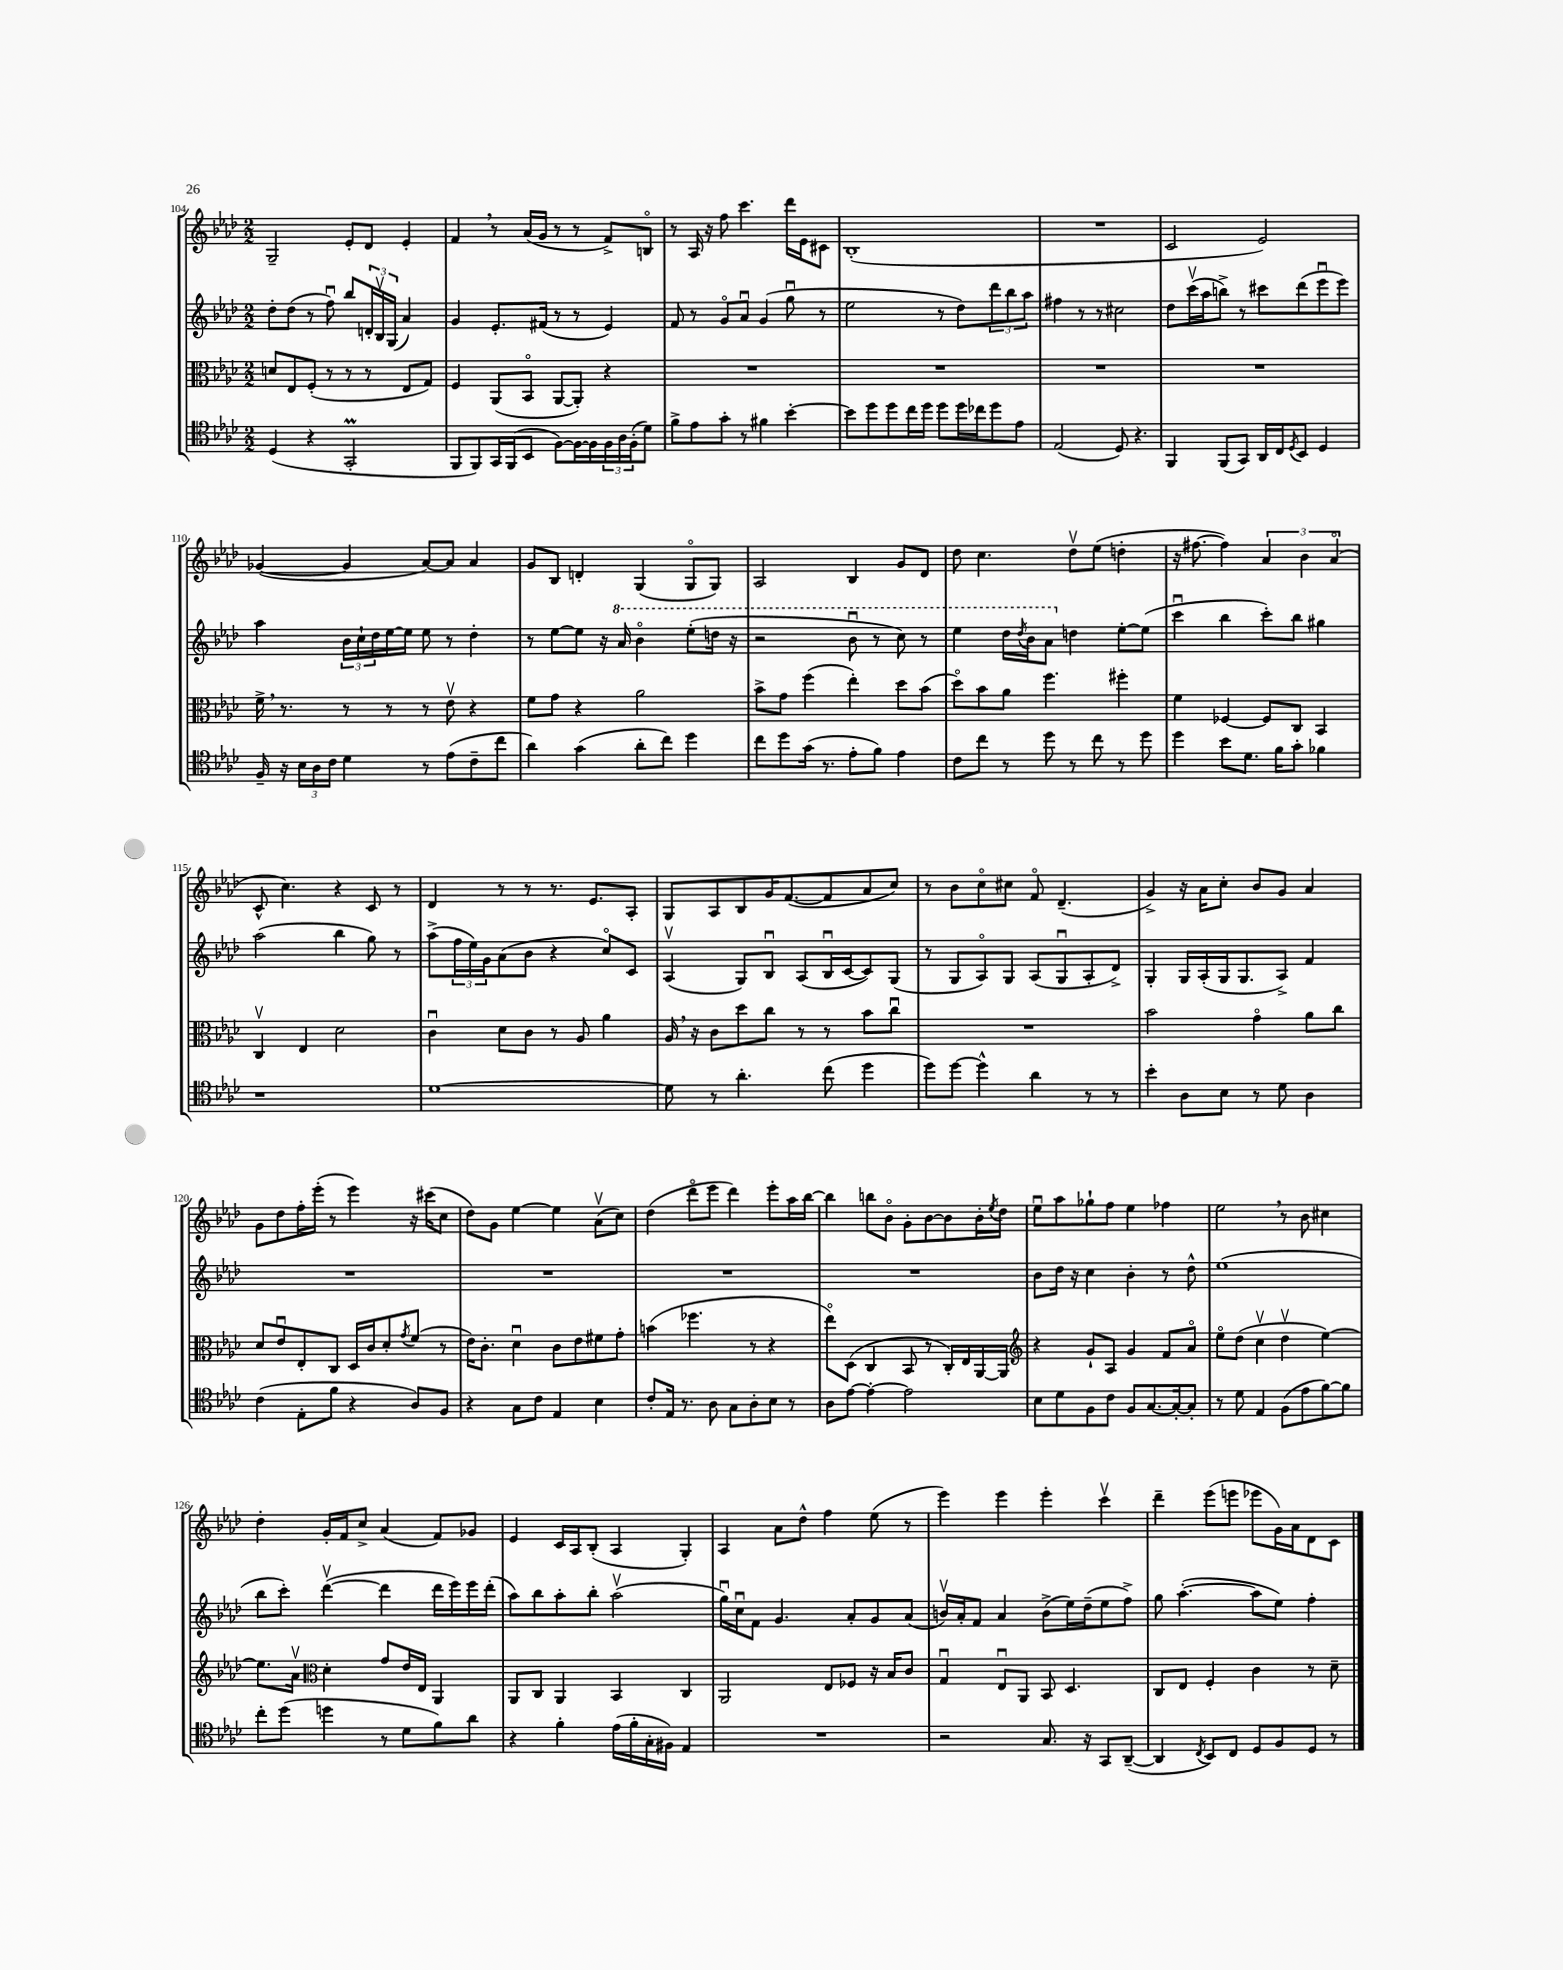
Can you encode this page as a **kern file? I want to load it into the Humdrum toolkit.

**kern	**kern	**kern	**kern
*staff4	*staff3	*staff2	*staff1
*clefC4	*clefC3	*clefG2	*clefG2
*k[b-e-a-d-]	*k[b-e-a-d-]	*k[b-e-a-d-]	*k[b-e-a-d-]
*M2/2	*M2/2	*M2/2	*M2/2
(4D-/	8d/L	8dd-'\L	2G~/
.	8E-/	(8dd-\J	.
4r	(8F'/J	8r	.
.	8r	8ffu\)	.
2GG'/	8r	8bb-/L	8e-'/L
.	8r	24d'/L	8d-/J
.	.	24B-v/	.
.	.	(24G/JJ	.
.	8E-/L	4a-/)	4e-'/
.	8G/J)	.	.
=	=	=	=
8FF/L	4F/	4g/	4f/
8FF/)	.	.	.
16GG/L	(8AA-/L	8.e-'/L	8r
(16FF/J	.	.	.
8BB-/J	8BB-o/J	.	(16a-/LL
.	.	(16f#/Jk	16g/JJ
[8F\L)	[8AA-/L	8r	8r
16F\_L	8AA-'/]J)	8r	8r
16F\]	.	.	.
24F\	4r	4e-/)	8f^/L)
24A-\	.	.	.
(24F'\J	.	.	.
8d-\J)	.	.	8Bo/J
=	=	=	=
8f^\L	1r	8f/	8r
8e-\	.	8r	16A-/
.	.	.	16r
8g'\J	.	8go/L	8ff\
8r	.	8a-u/J	4.ccc\
4f#\	.	(4g/	.
[4b-'\	.	8ggu\	16ddd-\LL
.	.	.	16e-\J
.	.	8r	8c#\J
=	=	=	=
8b-\]L	1r	2ee-\	(1B-'
8dd-\	.	.	.
8dd-\	.	.	.
16cc\L	.	.	.
16dd-\JJ	.	.	.
8dd-\L	.	8r	.
16dd-\L	.	8dd-\L)	.
16cc-\J	.	.	.
8dd-\	.	12ddd-\	.
.	.	12bb-\	.
8e-\J	.	.	.
.	.	12aa-\J	.
=	=	=	=
(2E-/	1r	4ff#\	1r
.	.	8r	.
.	.	8r	.
8D-/)	.	2cc#\	.
4.r	.	.	.
=	=	=	=
4FF/	1r	8dd-\L	2c/
.	.	(16cccv\L	.
.	.	16aa-\J	.
(8FF/L	.	8bb^\J)	.
8GG/J)	.	8r	.
16AA-/LL	.	8ccc#\L	2e-/)
16C/J	.	.	.
8qD-/	.	.	.
8BB-/J	.	(8ddd-\	.
4D-/	.	8eee-u\	.
.	.	8eee-\J)	.
=	=	=	=
16F~/	16f^\	4aa-\	([4g-/
16r	8.r	.	.
24B-\LL	.	.	.
24A-\	.	.	.
24c\JJ	.	.	.
4d-\	8r	24b-\LL	4g-/]
.	.	24cc`\	.
.	.	24dd-\	.
.	8r	[16ee-\	.
.	.	16ee-\]JJ	.
8r	8r	8ee-\	[8a-/L)
(8e-\L	8e-v\	8r	8a-/]J
8c~\	4r	4dd-'\	4a-/
8cc\J	.	.	.
=	=	=	=
4a-\)	8f\L	8r	8g/L
.	8g\J	[8ee-\L	8B-/J
(4g\	4r	8ee-\]J	4d'/
.	.	16r	.
.	.	16aa-/	.
8a-'\L	2a-\	4bb-o\	(4G/
8cc\J)	.	.	.
4dd-\	.	(8eee-'\L	8Go/L
.	.	16ddd\Jk	8G/J)
.	.	16r	.
=	=	=	=
8cc\L	8b-^\L	2r	2A-/
8dd-\	8g\J	.	.
(16g\Jk	(4ff\	.	.
8.r	.	.	.
8e-'\L	4ee-'\)	8bb-u\	4B-/
8f\J)	.	8r	.
4e-\	8dd-\L	8ccc\)	8g/L
.	(8b-\J	8r	8d-/J
=	=	=	=
8c\L	8dd-o\L)	4eee-\	8dd-\
8cc\J	8b-\	.	4.cc\
8r	8a-\J	16ddd-\LL	.
.	.	8qddd-/	.
.	.	16bb-\J	.
8dd-\	4.ff\	8aa-\J	.
8r	.	4dd\	8dd-v\L
8cc\	.	.	(8ee-\J
8r	4ff#'\	[8ee-'\L	4dd'\
8dd-\	.	(8ee-\]J	.
=	=	=	=
4dd-\	4f\	4cccu\	16r
.	.	.	[8.ff#\
8b-\L	[4F-/	4bb-\	4ff#\])
8.d-\J	.	.	.
.	8F-/]L	8ccc'\L)	6a-/
16f\LK	.	.	.
8g'\J	8C/J	8bb-\J	.
.	.	.	6b-\
4f-\	4BB-/	4gg#\	.
.	.	.	(6a-o/
=	=	=	=
1r	4Cv/	(2aa-\	8c^^/
.	.	.	4.cc\)
.	4E-/	.	.
.	2d-\	4bb-\	4r
.	.	8gg\)	8c/
.	.	8r	8r
=	=	=	=
[1d-	4cu\	(8aa-^\L	4d-/
.	.	24ff\L	.
.	.	24ee-\)	.
.	.	24g\J	.
.	8d-\L	(8a-\	8r
.	8c\J	8b-\J	8r
.	8r	4r	8.r
.	8A-/	.	.
.	.	.	8.e-/L
.	4a-\	8cco/L)	.
.	.	8c/J	8A-'/J
=	=	=	=
8d-\]	16A-/	(4A-v/	8G/L
.	16r	.	.
8r	8c\L	.	8A-/
4.a-'\	8dd-\	8G/L)	8B-/
.	8cc\J	8B-u/J	16g/K
.	.	.	([8.f/
.	8r	(8A-/L	.
(8cc\	8r	16B-u/L	8f/]
.	.	[16c/J	.
4dd-\	8b-\L	8c/])	8a-/
.	8ccu\J	(8G/J	8cc/J)
=	=	=	=
8dd-\L)	1r	8r	8r
[8dd-\J	.	8G/L	8b-\L
4dd-^^\]	.	8A-o/)	8cco\
.	.	8G/J	8cc#\J
4a-\	.	(8A-/L	8fo/
.	.	8Gu/	(4.d-~/
8r	.	8A-'/	.
8r	.	8d-^/J)	.
=	=	=	=
4b-'\	2b-\	4G'/	4g^/)
8A-\L	.	16G/LL	16r
.	.	(16A-'/	16a-\LK
8B-\J	.	16G/J	8cc'\J
.	.	8.G/	.
8r	4go\	.	8b-/L
8d-\	.	8A-^/J)	8g/J
4A-\	8a-\L	4f/	4a-/
.	8cc\J	.	.
=	=	=	=
(4c\	8d-/L	1r	8g\L
.	8e-u/	.	8dd-\
8E-'\L	8E-'/	.	16ff'\L
.	.	.	(16eee-'\JJ
8f\J	8C/J	.	8r
4r	16D-/LL	.	4eee-\)
.	16c/J	.	.
.	8d-'/	.	.
.	8qg/	.	.
8A-/L)	(8f/J	.	16r
.	.	.	(16ccc#\LK
8F/J	8r	.	8cc\J
=	=	=	=
4r	16e-\LK)	1r	8dd-\L)
.	8.c'\J	.	.
.	.	.	8g\J
8G\L	4d-u\	.	[4ee-\
8c\J	.	.	.
4E-/	8c\L	.	4ee-\]
.	8e-\	.	.
4B-\	8f#\	.	(8a-v\L
.	8g'\J	.	8cc\J)
=	=	=	=
8c'/L	(4b\	1r	(4dd-\
16E-/Jk	.	.	.
8.r	.	.	.
.	4.ff-\	.	8ddd-o\L
8A-\	.	.	8eee-\J
8G\L	.	.	4ddd-\)
8A-'\	8r	.	.
8B-\J	4r	.	8eee-'\L
8r	.	.	16aa-\L
.	.	.	[16bb-\JJ
=	=	=	=
8A-\L	8ee-o\L)	1r	4bb-\]
[8e-\J	(8D-\J	.	.
4e-'\_	4C/	.	8bb\L
.	.	.	8b-o\J
2e-\]	8BB-/	.	8g'\L
.	8r	.	[8b-\
.	16C'/LL)	.	8b-\]
.	16E-/	.	.
.	[16AA-/	.	16b-'\L
.	.	.	8qee-/
.	16AA-/]JJ	.	16dd-\JJ
=	=	=	=
*	*clefG2	*	*
8B-\L	4r	8b-\L	8ee-u\L
8d-\	.	16dd-\Jk	8aa-\
.	.	16r	.
8F\	8g`/L	4cc\	8gg-`\
8c\J	8A-/J	.	8ff\J
8F/L	4g/	4b-'\	4ee-\
[8.G/	.	.	.
.	8f/L	8r	4ff-\
16G'/_k	.	.	.
8G'/]J	8a-o/J	8dd-^^\	.
=	=	=	=
8r	8ee-o\L	(1ee-	2ee-\
8d-\	(8dd-\J	.	.
4E-/	4ccv\	.	.
(8F\L	4dd-v\	.	8r
8e-\	.	.	8b-\
[8f\)	[4ee-\)	.	4cc#\
8f\]J	.	.	.
=	=	=	=
8cc'\L	8.ee-\]L	8bb-\L	4dd-'\
(8dd-\J	.	8ccc'\J)	.
.	16a-v\Jk	.	.
*	*clefC3	*	*
4dd\	4d-'\	([4ddd-v\	16g'/LL
.	.	.	16f/J
.	.	.	8cc^/J
8r	8g/L	4ddd-\]	(4a-/
8d-\L	16e-/L	.	.
.	16E-/JJ	.	.
8f\)	4AA-/	16ddd-\LL	8f/L)
.	.	16eee-\)	.
8a-\J	.	16eee-\	8g-/J
.	.	(16ddd-'\JJ	.
=	=	=	=
4r	8AA-/L	8aa-\L)	4e-/
.	8C/J	8bb-\	.
4f'\	4AA-/	8aa-'\	16c/LL
.	.	.	16A-/J
.	.	8bb-'\J	(8B-'/J
(16e-\LL	4BB-/	(2aa-v\	4A-/
16f'\	.	.	.
16G'\	.	.	.
16F#\JJ)	.	.	.
4E-/	4C/	.	4G'/)
=	=	=	=
1r	2AA-/	16ggu\LL)	4A-/
.	.	16ccu\J	.
.	.	8f\J	.
.	.	4.g/	8a-\L
.	.	.	8dd-^^\J
.	8E-/L	.	4ff\
.	8F-/J	8a-'/L	.
.	16r	8g/	(8ee-\
.	16B-/LK	.	.
.	8c/J	(8a-/J	8r
=	=	=	=
2r	4Gu/	16bv/LL)	4eee-\)
.	.	16a-'/J	.
.	.	8f/J	.
.	8E-u/L	4a-/	4eee-\
.	8AA-/J	.	.
8.G/	8BB-/	(8b^\L	4eee-'\
.	4.D-/	16ee-\L)	.
16r	.	(16dd-~\J	.
8GG/L	.	8ee-\	4cccv\
([8AA-~/J	.	8ff^\J)	.
=	=	=	=
4AA-/]	8C/L	8gg\	4ddd-~\
.	8E-/J	([4.aa-'\	.
8qC/	.	.	.
8BB-/L)	4F'/	.	(8eee-\L
8C/J	.	.	8eee\J
8D-/L	4c\	8aa-\]L	8eee-\L
8F/	.	8ee-\J)	16g\L)
.	.	.	16a-\J
8D-/J	8r	4ff'\	8d-\
8r	8d-~\	.	8c\J
==	==	==	==
*-	*-	*-	*-
